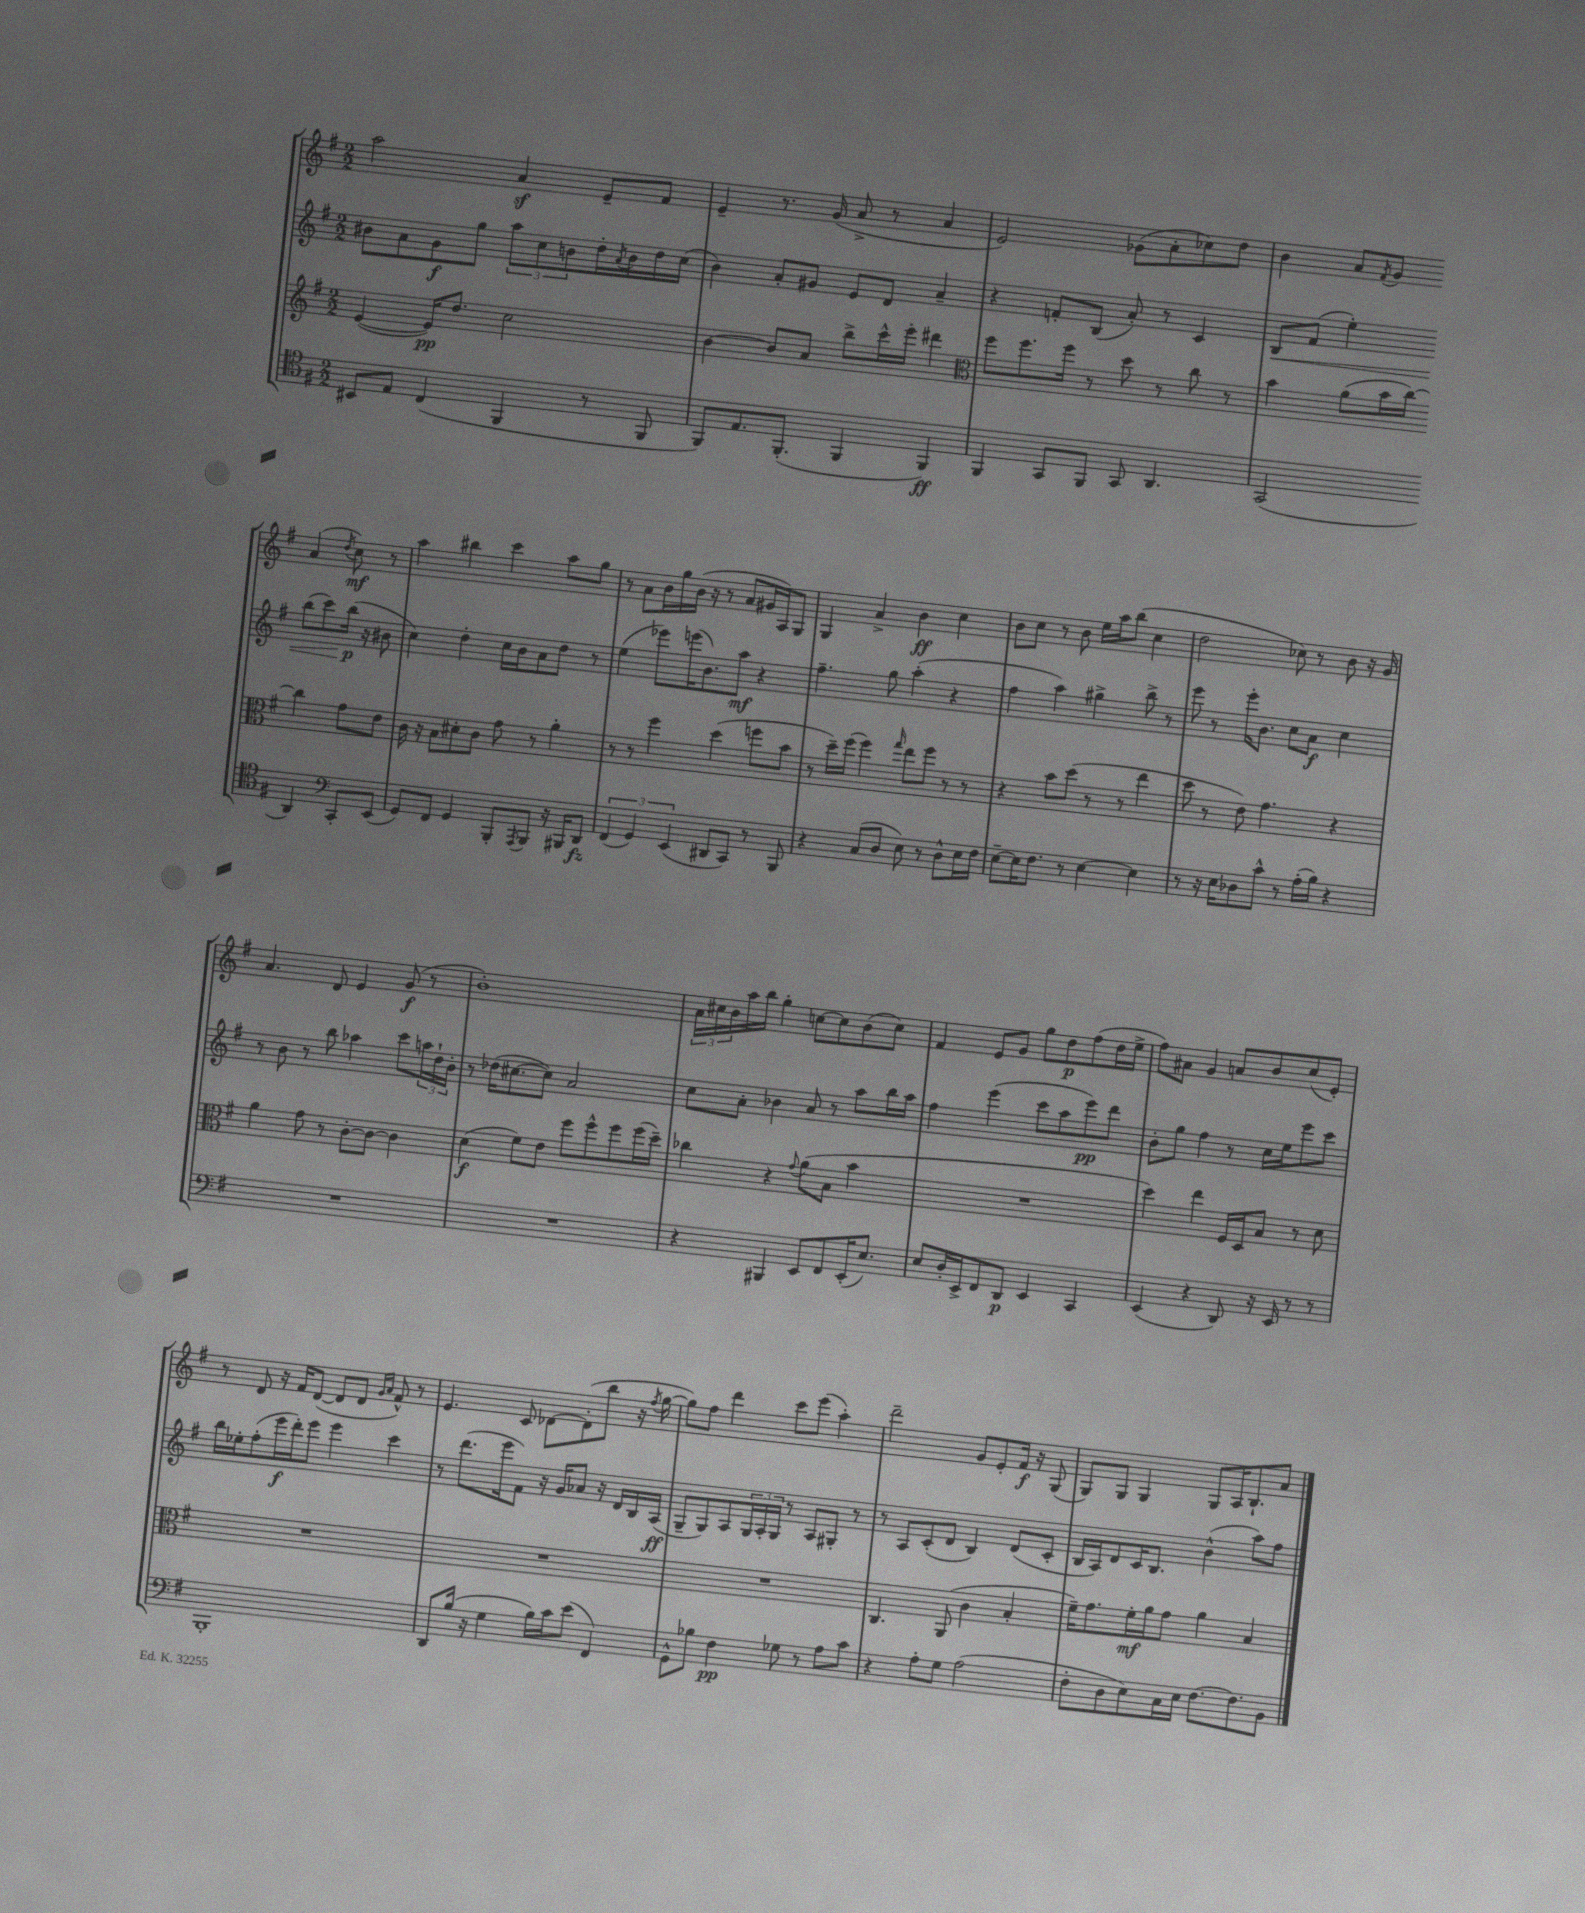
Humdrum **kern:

**kern	**kern	**kern	**kern
*staff4	*staff3	*staff2	*staff1
*clefC4	*clefG2	*clefG2	*clefG2
*k[f#]	*k[f#]	*k[f#]	*k[f#]
*M2/2	*M2/2	*M2/2	*M2/2
8BB#	([4e	8b#	2aa
8E	.	8a	.
(4C	16e])	8g	.
.	8.dd	.	.
.	.	8gg	.
4FF#	2cc	12aa	4a
.	.	12cc	.
.	.	12b	.
8r	.	16dd'	8e~
.	.	8qa	.
.	.	16b	.
8FF#	.	16dd	8f#
.	.	(16cc	.
=	=	=	=
8FF#)	[4b	4b)	4e~
8.E	.	.	.
.	8b]	8a'	8.r
(8.FF#'	.	.	.
.	8a	8g#	.
.	.	.	(16g
4FF#	8bb^	8e	8a^
.	16ccc^^	8d	8r
.	16eee'	.	.
4FF#)	4ddd#	4a~	4a
=	=	=	=
*	*clefC3	*	*
4FF#	8ff#	4r	2e)
.	8.ff#	.	.
8GG	.	8f'	.
.	16ff#	.	.
8FF#	8r	(8B	.
8GG	8dd	8a')	(8g-
4.AA	8r	8r	8a'
.	8cc	4c	8cc-)
.	8r	.	8dd
=	=	=	=
(2GG	4b	8B	4b
.	.	(8f#	.
.	(8a	4ee')	8a
.	.	.	8qf#
.	16b	.	8g
.	[16cc)	.	.
4AA)	4cc]	(8bb	(4a
.	.	8ccc)	.
*clefF4	*	*	*
.	.	.	8qdd
8CC'	8g	(16bb	8cc)
.	.	16r	.
(8EE	8e	8b#	8r
=	=	=	=
8GG)	16c	4cc)	4aa
.	16r	.	.
8FF#	8B	.	.
4GG	8d#'	4dd'	4bb#
.	8c	.	.
8BBB'	8g	16cc	4ccc
.	.	16b	.
8qAAA	.	.	.
8BBB	8r	8a	.
16r	4a'	8dd	8aa
16BBB#	.	.	.
8DD	.	8r	8gg
=	=	=	=
(6FF#	8r	(4ee	8r
.	8r	.	8a
6GG)	.	.	.
.	4ff#	8eee-)	16b
.	.	.	16gg
(6EE	.	.	.
.	.	(16eee	(16b
.	.	8.b)	16r
8DD#	(4dd	.	8r
8CC)	.	8aa	8a
8r	8ff	4r	16g#
.	.	.	16A)
8BBB	8b	.	8G
=	=	=	=
4r	8r	4.ff#~	4G
.	16dd~)	.	.
.	(16ff#	.	.
(8C	4ff#)	.	4a^
8D	.	8gg	.
.	16qqgg	.	.
8E)	8ee	(4aa'	4b
8r	8ff#	.	.
8D^^	8r	4r	4cc
16E	8r	.	.
16F#	.	.	.
=	=	=	=
[8E~	4r	4ff#	8b
16E]	.	.	8cc
8.F#	.	.	.
.	8b	4aa)	8r
8r	(8dd	.	8b
[4E	8r	4gg#^	16ee
.	.	.	16aa
.	8r	.	(8bb
4E]	4ee	8bb^	4cc
.	.	8r	.
=	=	=	=
8r	8dd	8eee	2dd
16r	8r	8r	.
16E	.	.	.
8D-	8e)	16eee'	.
.	.	8.b	.
8c^^	4.g	.	.
8r	.	8cc	8cc-)
(16A'	.	8a	8r
16B)	.	.	.
4r	4r	4cc	8b
.	.	.	16r
.	.	.	16g
=	=	=	=
1r	4a	8r	4.a
.	.	8b	.
.	8g	8r	.
.	8r	8bb	8d
.	[8c'	4aa-	4e
.	8c_	.	.
.	4c]	8ccc	(8g
.	.	24aa	8r
.	.	24dd`	.
.	.	24b'	.
=	=	=	=
1r	(4d	8r	1b')
.	.	(16dd-	.
.	.	[8.cc#	.
.	8f#)	.	.
.	8e	8cc#])	.
.	8ff#	2a	.
.	8ff#^^	.	.
.	8ff#	.	.
.	(16ff#	.	.
.	16dd~)	.	.
=	=	=	=
4r	4cc-	8cc	24a
.	.	.	24cc#
.	.	.	24b
.	.	8a'	16aa
.	.	.	16bb
4BBB#	4r	4b-	4gg'
.	8qqg	.	.
8EE	(8a	8a	[8cc
8FF#	8B	8r	8cc]
(16EE'	4b	8aa	(8b
8.E)	.	.	.
.	.	16bb	8cc)
.	.	16aa	.
=	=	=	=
8E	1r	4ff#	4f#
16D'	.	.	.
16EE^	.	.	.
8FF#	.	(4eee	8e
8DD	.	.	8g
4EE	.	8ccc	8gg
.	.	8aa	8dd
4CC	.	8eee)	(8ff#
.	.	8ddd	16dd
.	.	.	16ee^
=	=	=	=
(4EE	4dd)	8b'	8ff#)
.	.	8gg	8a#
4r	4ee	4ff#	4g
8DD)	16F#	8r	8a
.	16D	.	.
16r	8B	16cc	8b
16EE	.	16ee	.
8r	8r	8eee	(8cc
8r	8d	8ccc	8e')
=	=	=	=
1BBB'	1r	16bb	8r
.	.	16ee-'	.
.	.	(8ff#'	8d
.	.	16eee	16r
.	.	16ddd')	16f#
.	.	8eee	([8d
.	.	4eee	8d]
.	.	.	8d
.	.	.	16qqg
.	.	.	16qqa
.	.	4ccc	8f#^^)
.	.	.	8r
=	=	=	=
8DD	1r	8r	4.e
(16B	.	(8.ddd	.
16r	.	.	.
4G	.	.	.
.	.	16eee	.
.	.	8f#)	8c
16B)	.	16r	[8d-
16c	.	16g	.
(8e	.	8a-	(8d-']
4FF#)	.	16r	8bb
.	.	16d	.
.	.	16B	16r
.	.	.	8qff#
.	.	(16A	[16gg
=	=	=	=
8GG^^	1r	8G~	8gg])
8B-	.	8G)	8ff#
4F#	.	8A	4ddd
.	.	24G	.
.	.	24A'	.
.	.	24G	.
8G-	.	8r	8ccc
8r	.	8A	(8eee
8A	.	8G#'	4aa')
8c	.	8r	.
=	=	=	=
4r	4.C	8r	2ddd~
.	.	8A	.
8A'	.	(8c'	.
8G	(8AA	8d	.
(2A	4c	4B)	8g
.	.	.	8e'
.	4B'	(8d	16f#
.	.	.	16r
.	.	8c'	(8G
=	=	=	=
8F#'	16f#~)	16B	8G)
.	8.g	16A)	.
8D	.	8d	8G
8E)	16f#'	16c	4G
.	16a	8.B	.
16C	8g	.	.
16E	.	.	.
[8.F#	4a	(4b^^	8G
.	.	.	16A
8.F#]	.	.	8.B`
.	4B	8aa)	.
8BB	.	8ff#	8a
==	==	==	==
*-	*-	*-	*-
